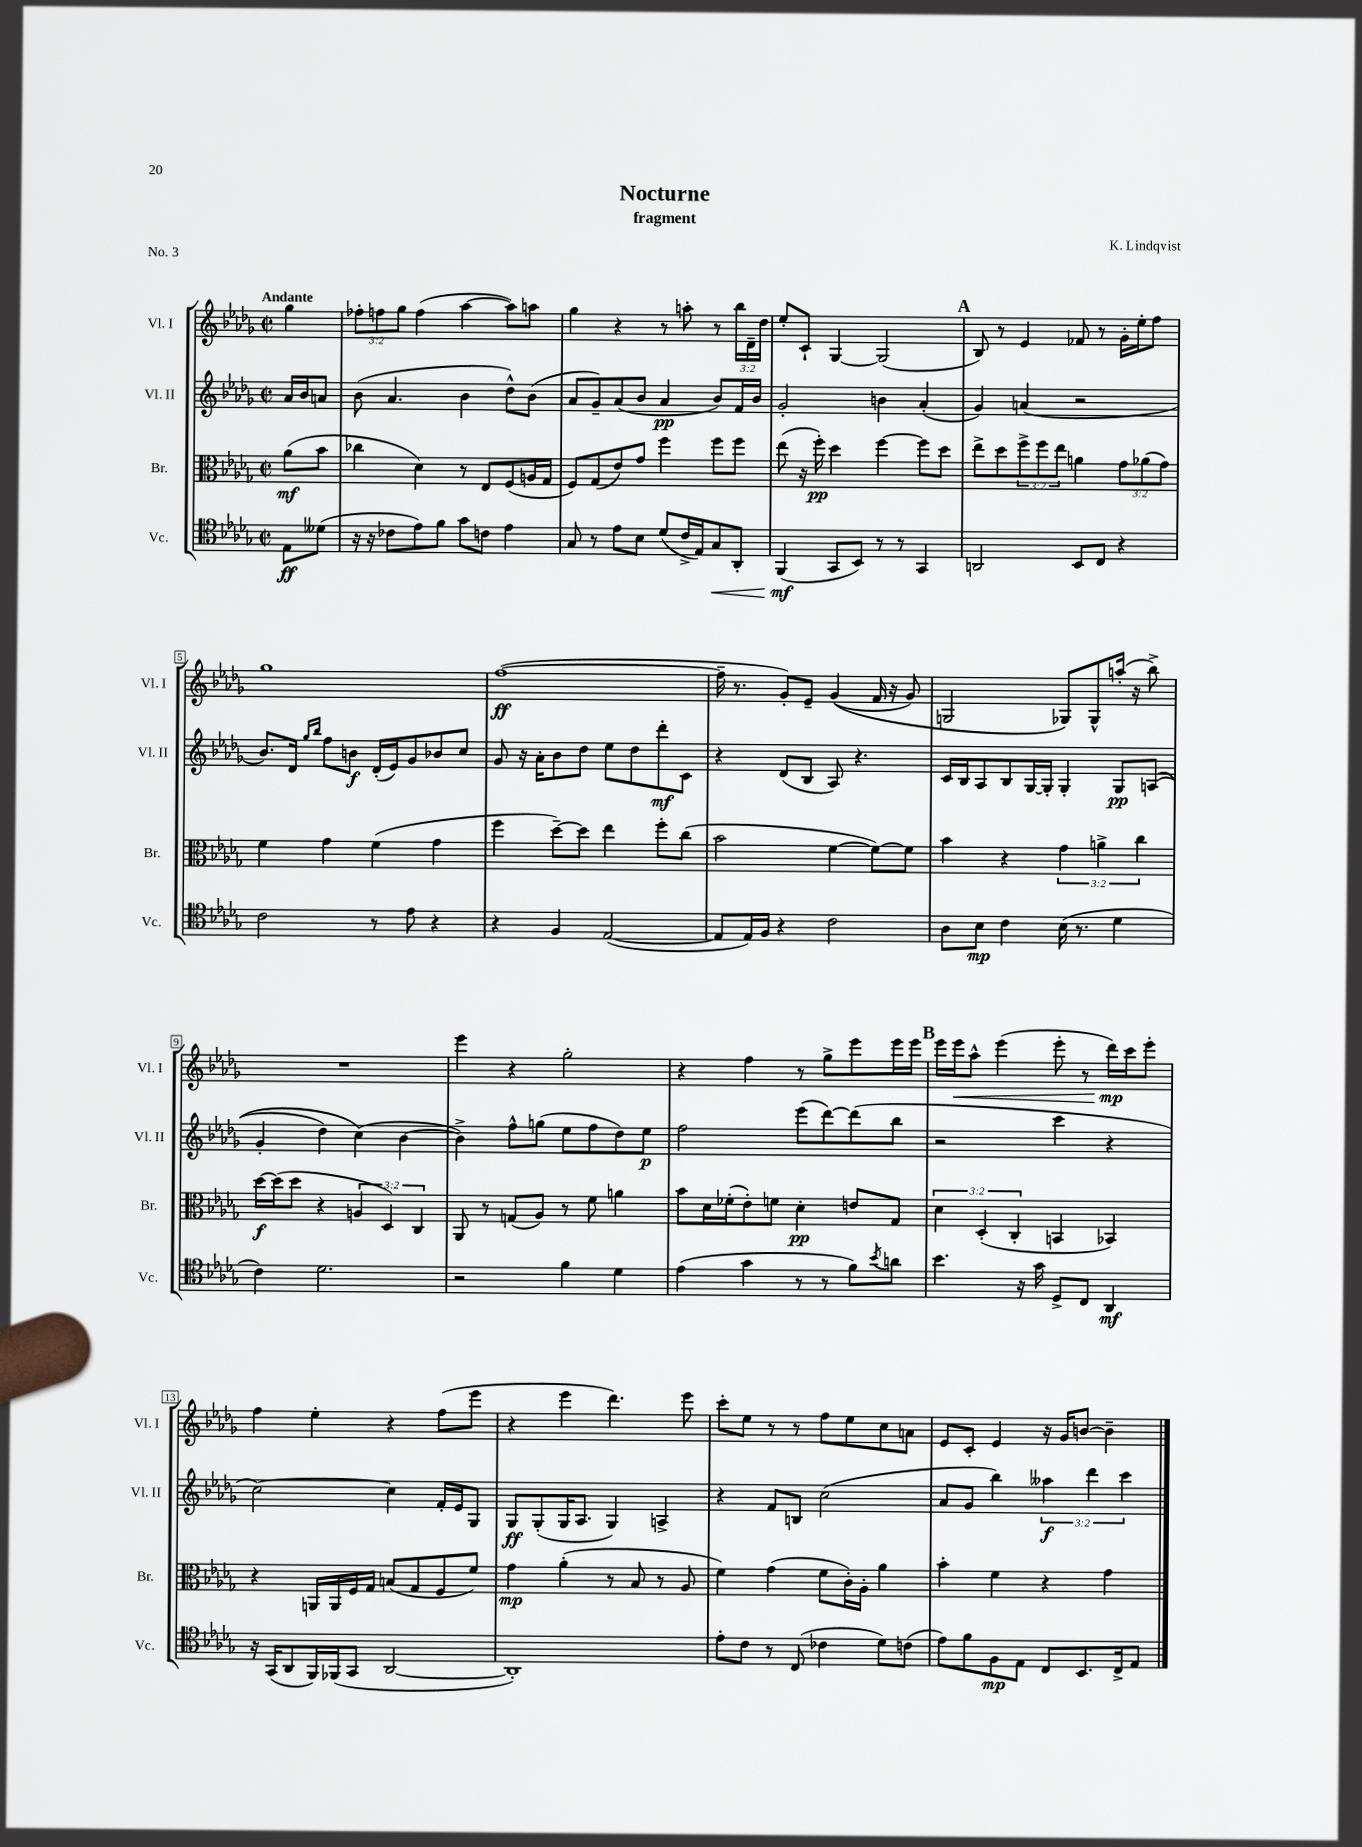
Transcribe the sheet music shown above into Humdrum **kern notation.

**kern	**dynam	**kern	**dynam	**kern	**dynam	**kern	**dynam
*part4	*part4	*part3	*part3	*part2	*part2	*part1	*part1
*staff4	*staff4	*staff3	*staff3	*staff2	*staff2	*staff1	*staff1
*I"Vc.	*	*I"Br.	*	*I"Vl. II	*	*I"Vl. I	*
*I'Vc.	*	*I'Br.	*	*I'Vl. II	*	*I'Vl. I	*
*clefC4	*	*clefC3	*	*clefG2	*	*clefG2	*
*k[b-e-a-d-g-]	*	*k[b-e-a-d-g-]	*	*k[b-e-a-d-g-]	*	*k[b-e-a-d-g-]	*
*M2/2	*	*M2/2	*	*M2/2	*	*M2/2	*
*met(c|)	*	*met(c|)	*	*met(c|)	*	*met(c|)	*
=	=	=	=	=	=	=	=
!	!	!	!	!	!	!LO:TX:a:B:t=Andante	!
8E-\L	ff	(8a-\L	mf	16a-/LL	.	4gg-\	.
.	.	.	.	16b-/J	.	.	.
(8d--X\J	.	8b-\J	.	8an/J	.	.	.
=1	=1	=1	=1	=1	=1	=1	=1
16r	.	4cc-X\	.	(8b-\	.	12ff-X'\L	.
16r	.	.	.	.	.	.	.
.	.	.	.	.	.	12ffn\	.
8c-X\L	.	.	.	4.a-/	.	.	.
.	.	.	.	.	.	12gg-\J	.
8e-\)	.	4d-\)	.	.	.	(4ff\	.
8f\J	.	.	.	.	.	.	.
8g-\L	.	8r	.	4b-\	.	[4aa-\	.
8cn\J	.	8E-/L	.	.	.	.	.
4e-\	.	(8F/	.	8dd-^^\L)	.	8aa-\L])	.
.	.	16An/L	.	(8b-\J	.	8aan\J	.
.	.	16G-/JJ	.	.	.	.	.
=2	=2	=2	=2	=2	=2	=2	=2
8G-/	.	8F/L)	.	8a-/L	.	4gg-\	.
8r	.	(8G-/	.	8g-~/)	.	.	.
8e-\L	.	8e-/)	.	(8a-/	.	4r	.
8B-\J	.	8g-/J	.	8b-/J	.	.	.
(8d-/L	.	4ff\	.	4a-/	pp	8r	.
16c^/L	.	.	.	.	.	8aan'\	.
16E-/J)	.	.	.	.	.	.	.
!	!LO:HP:b	!	!	!	!	!	!
8G-/	<	8ff\L	.	8b-/L)	.	8r	.
8AA-'/J	.	8ff\J	.	16f/L	.	24bb-\LL	.
.	.	.	.	.	.	24d-~\	.
.	.	.	.	16b-/JJ	.	.	.
.	.	.	.	.	.	24dd-\JJ	.
=3	=3	=3	=3	=3	=3	=3	=3
(4FF/	mf	(8ee-\	.	2g-'/	.	8ee-'/L	.
.	.	16r	.	.	.	8c`/J	.
.	.	16ff'\)	pp	.	.	.	.
8GG-/L	[	4dd-\	.	.	.	[4G-/	.
8BB-/J)	.	.	.	.	.	.	.
8r	.	[4ff\	.	4bn\	.	(2G-/]	.
8r	.	.	.	.	.	.	.
4GG-/	.	8ff\L]	.	(4a-'/	.	.	.
.	.	8dd-\J	.	.	.	.	.
!!LO:REH:place=s1:t=A
=4	=4	=4	=4	=4	=4	=4	=4
2AAn/	.	8ee-^\L	.	4g-/)	.	8B-/)	.
.	.	8dd-\	.	.	.	8r	.
.	.	12ff^\	.	(4an/	.	4e-/	.
.	.	12ff\	.	.	.	.	.
.	.	12ee-\J	.	.	.	.	.
8BB-/L	.	4an\	.	2r	.	8f-X/	.
8C/J	.	.	.	.	.	8r	.
4r	.	12g-\L	.	.	.	16g-'\LL	.
.	.	.	.	.	.	16ee-'\J	.
.	.	(12a-X\	.	.	.	.	.
.	.	.	.	.	.	8ff\J	.
.	.	12g-\J)	.	.	.	.	.
!!LO:LB:g=z
=5	=5	=5	=5	=5	=5	=5	=5
2c\	.	4f\	.	8.b-/L)	.	1gg-	.
.	.	.	.	16d-/Jk	.	.	.
.	.	.	.	16qqgg-/LL	.	.	.
.	.	.	.	16qqbb-/JJ	.	.	.
.	.	4g-\	.	8ff\L	.	.	.
.	.	.	.	8bn\J	f	.	.
8r	.	(4f\	.	(16d-'/LL	.	.	.
.	.	.	.	16e-/J)	.	.	.
8e-\	.	.	.	8g-/	.	.	.
4r	.	4g-\	.	8b-X/	.	.	.
.	.	.	.	8cc/J	.	.	.
=6	=6	=6	=6	=6	=6	=6	=6
4r	.	4ff\	.	8g-/	.	([1ff	ff
.	.	.	.	16r	.	.	.
.	.	.	.	16a-'\KL	.	.	.
4F/	.	[8dd-~\L)	.	8b-\	.	.	.
.	.	8dd-\J]	.	8dd-\J	.	.	.
([2E-/	.	4ee-\	.	8ee-\L	.	.	.
.	.	.	.	8dd-\	.	.	.
.	.	8ff'\L	.	8ddd-'\	mf	.	.
.	.	(8cc\J	.	8c\J	.	.	.
=7	=7	=7	=7	=7	=7	=7	=7
8E-/L]	.	2b-\	.	4r	.	16ff~\]	.
.	.	.	.	.	.	8.r	.
16E-/L)	.	.	.	.	.	.	.
16F/JJ	.	.	.	.	.	.	.
4r	.	.	.	(8d-/L	.	8g-'/L)	.
.	.	.	.	8B-/J	.	8e-~/J	.
2c\	.	[4f\	.	8A-/)	.	((4g-/	.
.	.	.	.	4.r	.	.	.
.	.	8f\L_)	.	.	.	16f/	.
.	.	.	.	.	.	16r	.
.	.	8f\J]	.	.	.	8g-/)	.
=8	=8	=8	=8	=8	=8	=8	=8
8A-\L	.	4b-\	.	16c/LL	.	2Gn/	.
.	.	.	.	16B-/J	.	.	.
8B-\J	mp	.	.	8A-/	.	.	.
4c\	.	4r	.	8B-/	.	.	.
.	.	.	.	[16G-/L	.	.	.
.	.	.	.	16G-'/JJ]	.	.	.
(16B-\	.	6g-\	.	4G-'/	.	8G-X/L)	.
8.r	.	.	.	.	.	.	.
.	.	.	.	.	.	8G-^^/	.
.	.	6an^\	.	.	.	.	.
4d-\	.	.	.	8G-/L	pp	(16aan'/Jk	.
.	.	.	.	.	.	16r	.
.	.	6cc\	.	.	.	.	.
.	.	.	.	((8An/J	.	8bb-^\)	.
!!LO:LB:g=z
=9	=9	=9	=9	=9	=9	=9	=9
4c\)	.	[16dd-\LL	f	4g-'/	.	1r	.
.	.	(16dd-\J]	.	.	.	.	.
.	.	8dd-\J	.	.	.	.	.
2.d-\	.	4r	.	4dd-\)	.	.	.
.	.	6An/	.	(4cc\)	.	.	.
.	.	6D-/)	.	.	.	.	.
.	.	.	.	[4b-\	.	.	.
.	.	6C/	.	.	.	.	.
=10	=10	=10	=10	=10	=10	=10	=10
2r	.	8AA-/	.	4b-^\])	.	4eee-\	.
.	.	8r	.	.	.	.	.
.	.	(8Gn/L	.	8ff^^\L	.	4r	.
.	.	8A-/J)	.	(8ggn\J	.	.	.
4f\	.	8r	.	8ee-\L	.	2gg-'\	.
.	.	8f\	.	8ff\	.	.	.
4d-\	.	4an\	.	8dd-\)	.	.	.
.	.	.	.	8ee-\J	p	.	.
=11	=11	=11	=11	=11	=11	=11	=11
(4e-\	.	8b-\L	.	2ff\	.	4r	.
.	.	16d-\L	.	.	.	.	.
.	.	(16f-X'\J	.	.	.	.	.
4g-\	.	8e-'\)	.	.	.	4ff\	.
.	.	8fn\J	.	.	.	.	.
8r	.	4d-'\	pp	(8eee-\L	.	8r	.
8r	.	.	.	[8ddd-\)	.	8gg-^\L	.
8f\L)	.	8en/L	.	(8ddd-\]	.	8eee-\	.
8qb-/	.	.	.	.	.	.	.
8an\J	.	8G-/J	.	8bb-\J	.	16eee-\L	.
.	.	.	.	.	.	16eee-\JJ	.
!!LO:REH:place=s1:t=B
=12	=12	=12	=12	=12	=12	=12	=12
4.b-\	.	6d-\	.	2r	.	16eee-\LL	.
!	!	!	!	!	!	!	!LO:HP:b
.	.	.	.	.	.	16eee-\J	<
.	.	.	.	.	.	8aa-^^\J	.
.	.	(6D-'/	.	.	.	.	.
.	.	.	.	.	.	(4eee-\	.
.	.	6C'/	.	.	.	.	.
16r	.	.	.	.	.	.	.
16g-\	.	.	.	.	.	.	.
8D-^/L	.	4BBn/	.	4ccc\	.	8eee-'\	.
8C/J	.	.	.	.	.	8r	.
4AA-/	mf	4BB-X/)	.	4r	.	16ddd-\LL)	mp
.	.	.	.	.	.	16ccc\J	[
.	.	.	.	.	.	8eee-'\J	.
!!LO:LB:g=z
=13	=13	=13	=13	=13	=13	=13	=13
16r	.	4r	.	[2cc\)	.	4ff\	.
(16GG-/KL	.	.	.	.	.	.	.
8AA-/	.	.	.	.	.	.	.
16FF/L)	.	16AAn/LL	.	.	.	4ee-'\	.
(16FF-X/J	.	16AA/	.	.	.	.	.
8GG-/J	.	16F/	.	.	.	.	.
.	.	16G-/JJ	.	.	.	.	.
[2AA-/	.	(8Bn/L	.	4cc\]	.	4r	.
.	.	8G-/	.	.	.	.	.
.	.	8F/	.	16f'/LL	.	(8ff\L	.
.	.	.	.	16e-/J	.	.	.
.	.	8f/J)	.	8G-/J	.	8eee-\J	.
=14	=14	=14	=14	=14	=14	=14	=14
1AA-'])	.	4g-\	mp	8G-/L	ff	4r	.
.	.	.	.	(8G-'/	.	.	.
.	.	(4a-'\	.	16G-/K	.	4eee-\	.
.	.	.	.	8.A-/J	.	.	.
.	.	8r	.	4G-/)	.	4.ddd-\)	.
.	.	8B-/	.	.	.	.	.
.	.	8r	.	4An^/	.	.	.
.	.	8A-/	.	.	.	8eee-\	.
=15	=15	=15	=15	=15	=15	=15	=15
8e-'\L	.	4f\)	.	4r	.	8ccc'\L	.
8c\J	.	.	.	.	.	8ee-\J	.
8r	.	(4g-\	.	8f/L	.	8r	.
(8C/	.	.	.	8Bn/J	.	8r	.
4c-X\	.	8f\L	.	(2cc\	.	8ff\L	.
.	.	16c'\L)	.	.	.	8ee-\	.
.	.	16A-'\JJ	.	.	.	.	.
8d-\L)	.	4a-\	.	.	.	8cc\	.
(8cn\J	.	.	.	.	.	8an\J	.
=16	=16	=16	=16	=16	=16	=16	=16
8e-\L)	.	4b-'\	.	8a-/L	.	8e-/L	.
8f\	.	.	.	8g-/J	.	8c'/J	.
8F\	mp	4f\	.	4bb-\)	.	4e-/	.
8E-\J	.	.	.	.	.	.	.
8C/L	.	4r	.	6aa--X\	f	16r	.
.	.	.	.	.	.	16g-/KL	.
8.BB-/	.	.	.	.	.	[8bn/J	.
.	.	.	.	6ddd-\	.	.	.
.	.	4g-\	.	.	.	4b~\]	.
16C^/k	.	.	.	.	.	.	.
.	.	.	.	6ccc\	.	.	.
8E-/J	.	.	.	.	.	.	.
==	==	==	==	==	==	==	==
*-	*-	*-	*-	*-	*-	*-	*-
